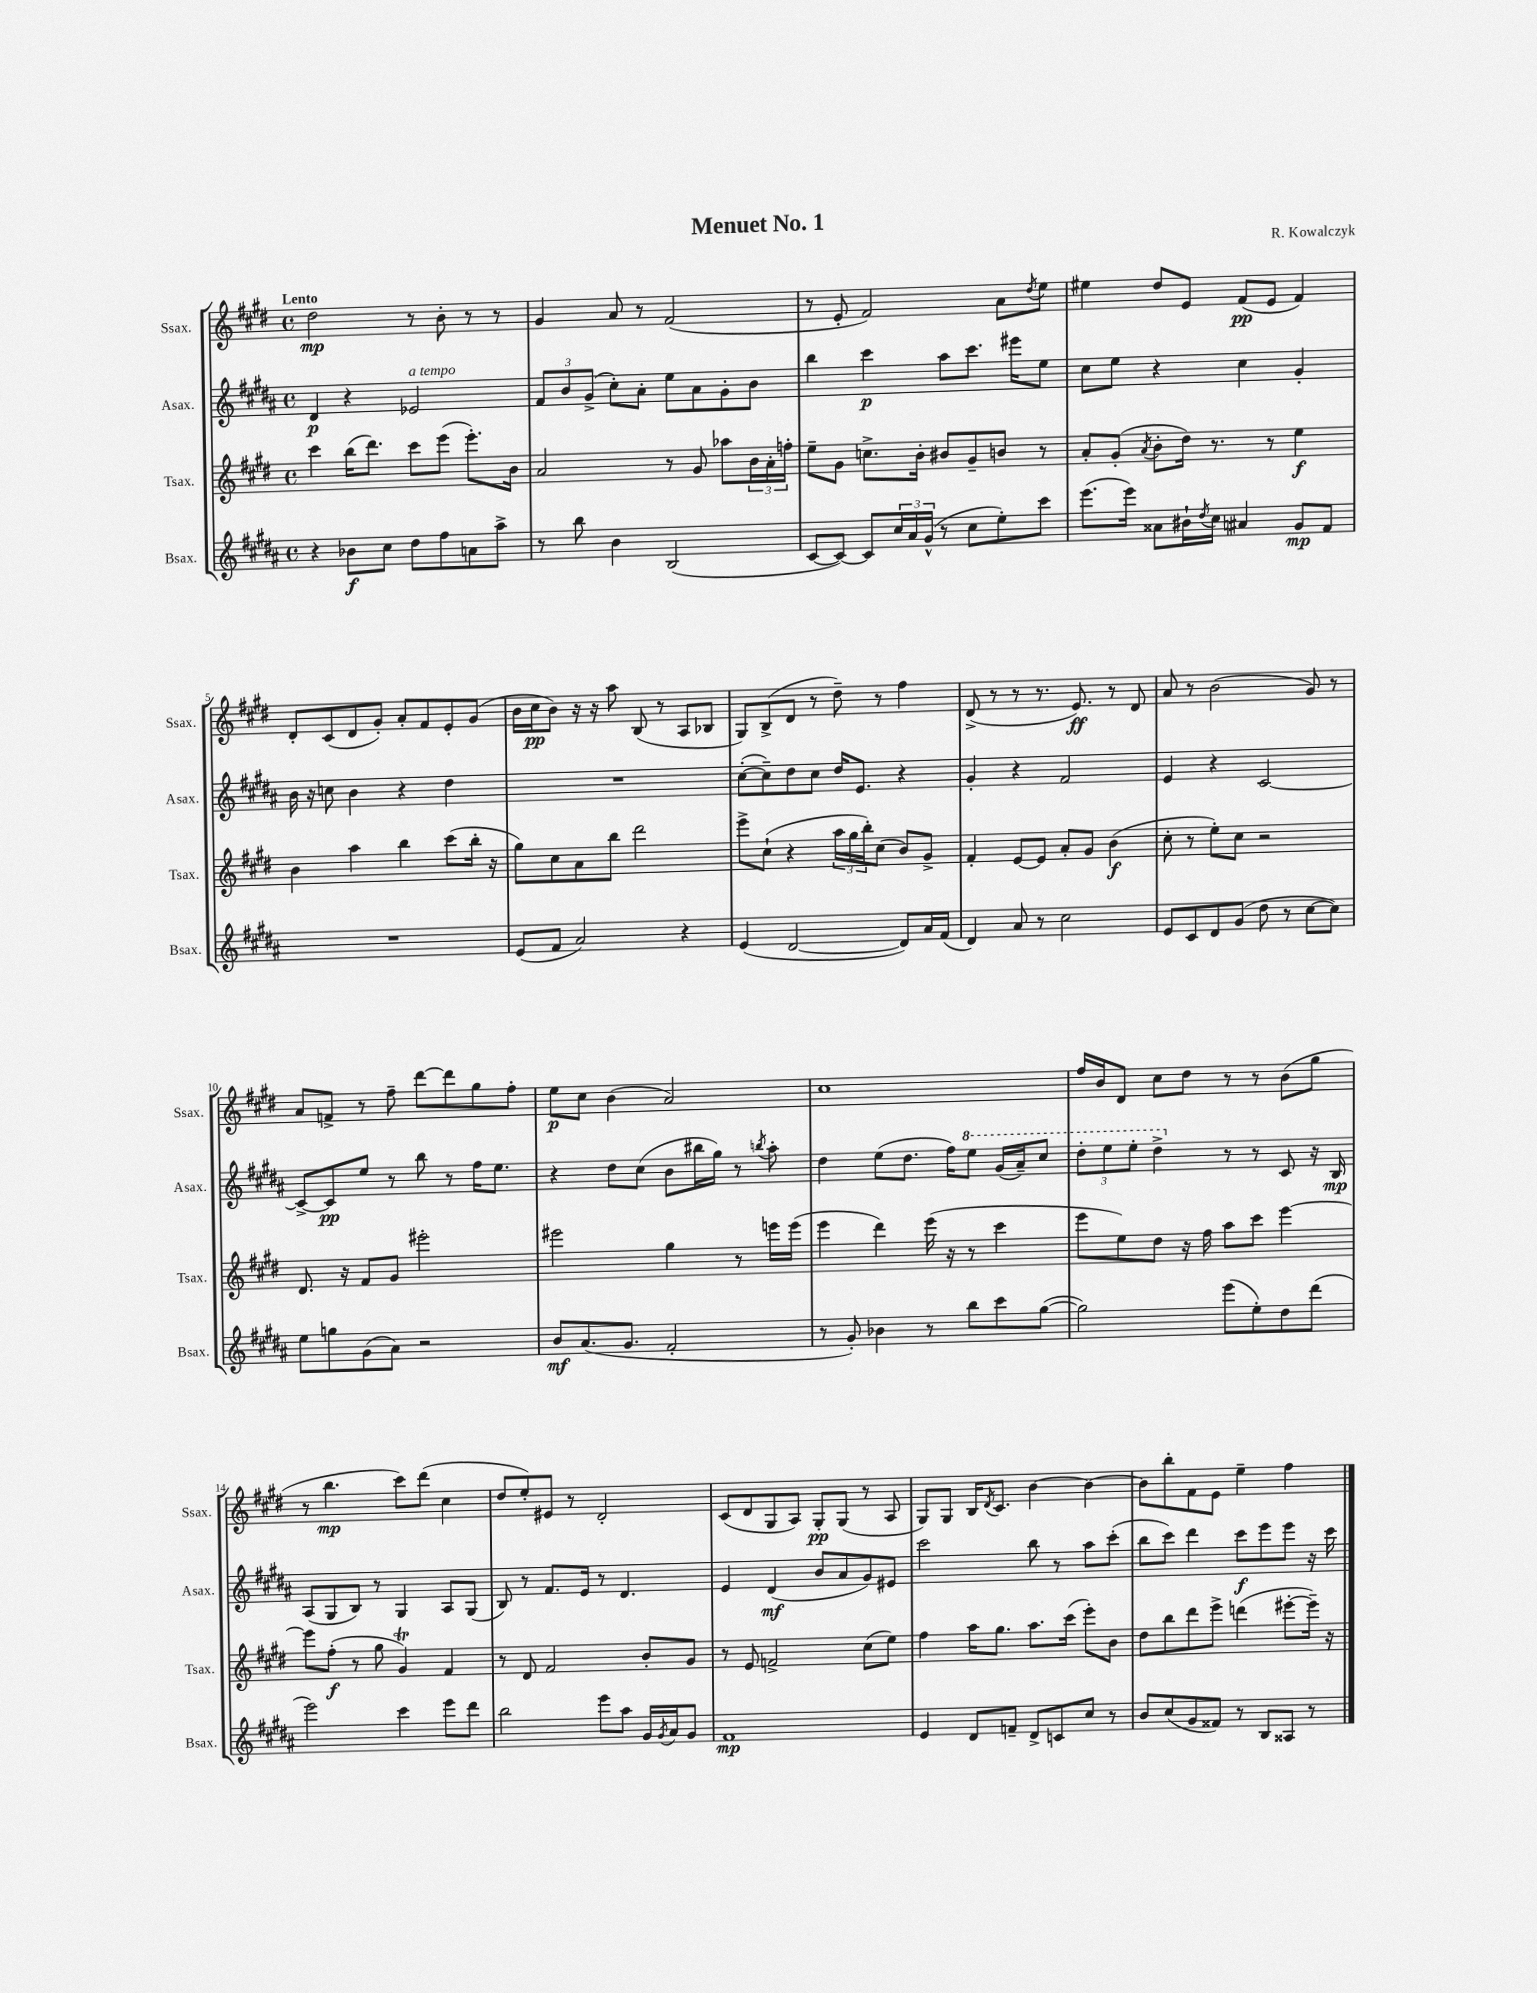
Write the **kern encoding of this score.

**kern	**dynam	**kern	**dynam	**kern	**dynam	**kern	**dynam
*part4	*part4	*part3	*part3	*part2	*part2	*part1	*part1
*staff4	*staff4	*staff3	*staff3	*staff2	*staff2	*staff1	*staff1
*I"Bsax.	*	*I"Tsax.	*	*I"Asax.	*	*I"Ssax.	*
*I'Bsax.	*	*I'Tsax.	*	*I'Asax.	*	*I'Ssax.	*
*clefG2	*	*clefG2	*	*clefG2	*	*clefG2	*
*k[f#c#g#d#a#]	*	*k[f#c#g#d#]	*	*k[f#c#g#d#a#]	*	*k[f#c#g#d#]	*
*M4/4	*	*M4/4	*	*M4/4	*	*M4/4	*
*met(c)	*	*met(c)	*	*met(c)	*	*met(c)	*
=1	=1	=1	=1	=1	=1	=1	=1
!	!	!	!	!	!	!LO:TX:a:B:t=Lento	!
4r	.	4ccc#\	.	4d#/	p	2dd#\	mp
8b-X\L	f	(16bb\KL	.	4r	.	.	.
.	.	8.ddd#\J)	.	.	.	.	.
8cc#\J	.	.	.	.	.	.	.
!	!	!	!	!LO:TX:a:i:t=a tempo	!	!	!
8dd#\L	.	8ccc#\L	.	2e-X/	.	8r	.
8ff#\	.	(8eee\J	.	.	.	8b'\	.
8an\	.	8.eee'\L)	.	.	.	8r	.
8aa#^\J	.	.	.	.	.	8r	.
.	.	16b\Jk	.	.	.	.	.
=2	=2	=2	=2	=2	=2	=2	=2
8r	.	2a/	.	12f#/L	.	4g#/	.
.	.	.	.	12b/	.	.	.
8bb\	.	.	.	.	.	.	.
.	.	.	.	(12g#^/J	.	.	.
4b\	.	.	.	8cc#'\L)	.	8a/	.
.	.	.	.	8a#'\J	.	8r	.
(2B/	.	8r	.	8ee\L	.	(2f#/	.
.	.	8g#/	.	8a#\	.	.	.
.	.	8aa-X\L	.	8g#'\	.	.	.
.	.	24b\L	.	8b\J	.	.	.
.	.	24a'\	.	.	.	.	.
.	.	24ffn'\JJ	.	.	.	.	.
=3	=3	=3	=3	=3	=3	=3	=3
[8c#/L	.	8ee~\L	.	4bb\	.	8r	.
8c#/J_)	.	8g#\J	.	.	.	8e'/	.
8c#/L]	.	8.ccn^\L	.	4ccc#\	p	2f#/)	.
24cc#/L	.	.	.	.	.	.	.
24a#/	.	.	.	.	.	.	.
.	.	16b'\Jk	.	.	.	.	.
(24g#^^/JJ	.	.	.	.	.	.	.
8r	.	8b#X/L	.	8aa#\L	.	.	.
8cc#\L	.	8g#~/	.	8.ccc#\J	.	.	.
8ee'\)	.	8bn/J	.	.	.	8a\L	.
.	.	.	.	16eee#X\KL	.	.	.
.	.	.	.	.	.	8qdd#/	.
8ccc#\J	.	8r	.	8ee\J	.	8ee\J	.
=4	=4	=4	=4	=4	=4	=4	=4
(8.eee\L	.	8a'/L	.	8cc#\L	.	4ee#X\	.
.	.	(8g#'/J	.	8ee\J	.	.	.
16eee\Jk)	.	.	.	.	.	.	.
.	.	8qa/	.	.	.	.	.
8a##X\L	.	8b'\L	.	4r	.	8dd#/L	.
16b#X`\L	.	16dd#\Jk)	.	.	.	8e/J	.
8qdd#/	.	.	.	.	.	.	.
16cc#\JJ	.	8.r	.	.	.	.	.
4a#X/	.	.	.	4cc#\	.	(8f#/L	pp
.	.	8r	.	.	.	8e/J	.
8g#/L	mp	4ee\	f	4g#'/	.	4f#/)	.
8f#/J	.	.	.	.	.	.	.
!!LO:LB:g=z
=5	=5	=5	=5	=5	=5	=5	=5
1r	.	4b\	.	16b\	.	8d#'/L	.
.	.	.	.	16r	.	.	.
.	.	.	.	8ccn\	.	(8c#/	.
.	.	4aa\	.	4b\	.	8d#/	.
.	.	.	.	.	.	8g#'/J)	.
.	.	4bb\	.	4r	.	8a'/L	.
.	.	.	.	.	.	8f#/	.
.	.	(8ccc#\L	.	4dd#\	.	8e'/	.
.	.	16bb'\Jk	.	.	.	(8g#/J	.
.	.	16r	.	.	.	.	.
=6	=6	=6	=6	=6	=6	=6	=6
(8e/L	.	8gg#\L)	.	1r	.	16b\LL	.
.	.	.	.	.	.	16cc#\J	pp
8f#/J	.	8cc#\	.	.	.	8b\J)	.
2a#/)	.	8a\	.	.	.	16r	.
.	.	.	.	.	.	16r	.
.	.	8bb\J	.	.	.	8aa\	.
.	.	2ddd#\	.	.	.	(8B/	.
.	.	.	.	.	.	8r	.
4r	.	.	.	.	.	8A/L	.
.	.	.	.	.	.	8B-X/J	.
=7	=7	=7	=7	=7	=7	=7	=7
(4e/	.	8eee^\L	.	([8cc#'\L	.	8G#/L)	.
.	.	(8cc#`\J	.	8cc#~\])	.	(8B^/	.
[2d#/	.	4r	.	8dd#\	.	8d#/J	.
.	.	.	.	8cc#\J	.	8r	.
.	.	24aa\LL	.	16dd#/KL	.	8dd#~\)	.
.	.	24gg#\	.	.	.	.	.
.	.	.	.	8.e/J	.	.	.
.	.	24bb'\J)	.	.	.	.	.
.	.	(8cc#\J	.	.	.	8r	.
8d#/L])	.	8b/L)	.	4r	.	4ff#\	.
16a#/L	.	8g#^/J	.	.	.	.	.
(16f#/JJ	.	.	.	.	.	.	.
=8	=8	=8	=8	=8	=8	=8	=8
4d#/)	.	4f#'/	.	4g#'/	.	(8d#^/	.
.	.	.	.	.	.	8r	.
8a#/	.	[8e/L	.	4r	.	8r	.
8r	.	8e/J]	.	.	.	8.r	.
2cc#\	.	8a'/L	.	2f#/	.	.	.
.	.	.	.	.	.	8.e/)	ff
.	.	8g#/J	.	.	.	.	.
.	.	(4b\	f	.	.	8r	.
.	.	.	.	.	.	8d#/	.
=9	=9	=9	=9	=9	=9	=9	=9
8e/L	.	8cc#'\	.	4e/	.	8a/	.
8c#/	.	8r	.	.	.	8r	.
8d#/	.	8ee'\L)	.	4r	.	(2b\	.
(8g#/J	.	8cc#\J	.	.	.	.	.
8dd#\	.	2r	.	[2c#/	.	.	.
8r	.	.	.	.	.	.	.
[8cc#\L	.	.	.	.	.	8g#/)	.
8cc#\J])	.	.	.	.	.	8r	.
!!LO:LB:g=z
=10	=10	=10	=10	=10	=10	=10	=10
8ee\L	.	8.d#/	.	8c#^/L_	.	8a/L	.
8ggn\	.	.	.	8c#/]	pp	8fn^/J	.
.	.	16r	.	.	.	.	.
(8g#\	.	8f#/L	.	8ee/J	.	8r	.
8a#\J)	.	8g#/J	.	8r	.	8ff#~\	.
2r	.	2eee#X'\	.	8bb\	.	[8ddd#\L	.
.	.	.	.	8r	.	8ddd#\]	.
.	.	.	.	16ff#\KL	.	8gg#\	.
.	.	.	.	8.ee\J	.	.	.
.	.	.	.	.	.	8ff#'\J	.
=11	=11	=11	=11	=11	=11	=11	=11
8b/L	mf	2eee#X\	.	4r	.	8ee\L	p
(8.a#/	.	.	.	.	.	8cc#\J	.
.	.	.	.	8dd#\L	.	(4b\	.
8.g#/J	.	.	.	.	.	.	.
.	.	.	.	(8cc#\J	.	.	.
2f#'/	.	4gg#\	.	8b\L	.	2a/)	.
.	.	.	.	16bb#X\L	.	.	.
.	.	.	.	16gg#\JJ)	.	.	.
.	.	8r	.	8r	.	.	.
.	.	.	.	8qbbn/	.	.	.
.	.	16eeen\LL	.	8aa#'\	.	.	.
.	.	(16eee\JJ	.	.	.	.	.
=12	=12	=12	=12	=12	=12	=12	=12
8r	.	4eee\	.	4dd#\	.	1cc#	.
8g#'/)	.	.	.	.	.	.	.
4b-X\	.	4ddd#\)	.	(8ee\L	.	.	.
.	.	.	.	8.dd#\J	.	.	.
8r	.	(16eee\	.	.	.	.	.
.	.	16r	.	16ff#\KL)	.	.	.
*	*	*	*	*8va	*	*	*
8bb\L	.	8r	.	8eee\J	.	.	.
8ccc#\	.	4ccc#\	.	(16gg#/LL	.	.	.
.	.	.	.	16aa#~/J)	.	.	.
([8gg#\J	.	.	.	8ccc#/J	.	.	.
=13	=13	=13	=13	=13	=13	=13	=13
2gg#\])	.	8eee\L	.	12ddd#'\L	.	16ff#/LL	.
.	.	.	.	.	.	16b/J	.
.	.	.	.	12eee\	.	.	.
.	.	8ee\)	.	.	.	8d#/J	.
.	.	.	.	12eee'\J	.	.	.
.	.	8dd#\J	.	4ddd#^\	.	8cc#\L	.
.	.	16r	.	.	.	8dd#\J	.
.	.	16ff#\	.	.	.	.	.
*	*	*	*	*X8va	*	*	*
(8eee\L	.	8aa\L	.	8r	.	8r	.
8ee'\)	.	8ccc#\J	.	8r	.	8r	.
8dd#\	.	[4eee\	.	8c#/	.	(8b\L	.
(8ddd#\J	.	.	.	16r	.	8gg#\J	.
.	.	.	.	16B/	mp	.	.
!!LO:LB:g=z
=14	=14	=14	=14	=14	=14	=14	=14
2eee\)	.	8eee\L]	.	(8A#/L	.	8r	.
.	.	(8ff#'\J	f	8G#/	.	4.bb\	mp
.	.	8r	.	8B/J)	.	.	.
.	.	8gg#\	.	8r	.	.	.
4ccc#\	.	4g#t/)	.	4G#/	.	8ccc#\L)	.
.	.	.	.	.	.	(8ddd#\J	.
8eee\L	.	4f#/	.	8A#/L	.	4cc#\	.
8ddd#\J	.	.	.	(8G#/J	.	.	.
=15	=15	=15	=15	=15	=15	=15	=15
2bb\	.	8r	.	8B/)	.	8dd#/L	.
.	.	8d#/	.	8r	.	8ee'/)	.
.	.	2f#/	.	8.f#/L	.	8e#X/J	.
.	.	.	.	.	.	8r	.
.	.	.	.	16e/Jk	.	.	.
8eee\L	.	.	.	8r	.	2d#'/	.
8aa#\J	.	.	.	4.d#/	.	.	.
16g#/LL	.	8b'/L	.	.	.	.	.
8qg#/	.	.	.	.	.	.	.
16a#/J	.	.	.	.	.	.	.
8g#/J	.	8g#/J	.	.	.	.	.
=16	=16	=16	=16	=16	=16	=16	=16
1f#	mp	8r	.	4e/	.	(8c#/L	.
.	.	8e/	.	.	.	8d#/	.
.	.	2fn^/	.	(4d#/	mf	8G#/	.
.	.	.	.	.	.	8A/J)	.
.	.	.	.	8b/L	.	8G#'/L	pp
.	.	.	.	8a#/	.	(8G#/J	.
.	.	(8cc#\L	.	8g#/)	.	8r	.
.	.	8ee\J)	.	8e#X/J	.	8A/	.
=17	=17	=17	=17	=17	=17	=17	=17
4e/	.	4ff#\	.	2ccc#\	.	8G#/L)	.
.	.	.	.	.	.	8G#/J	.
8d#/L	.	16aa\KL	.	.	.	16B/KL	.
.	.	.	.	.	.	8qd#/	.
.	.	8.gg#\J	.	.	.	8.c#/J	.
8fn~/J	.	.	.	.	.	.	.
8d#^/L	.	8.aa\L	.	8bb\	.	[4b\	.
8cn/	.	.	.	8r	.	.	.
.	.	(16ccc#\Jk	.	.	.	.	.
8cc#/J	.	8eee'\L)	.	8aa#\L	.	4b\_	.
8r	.	8b\J	.	(8ccc#'\J	.	.	.
=18	=18	=18	=18	=18	=18	=18	=18
8b/L	.	8dd#\L	.	8bb\L	.	8b\L]	.
(8cc#/	.	8bb\	.	8ccc#\J)	.	8bb'\	.
8g#/	.	8ddd#\	.	4ddd#\	.	8f#\	.
8f##X/J)	.	8eee^\J	.	.	.	8e\J	.
8r	.	(4dddn\	.	8ccc#\L	f	4ee~\	.
8B/L	.	.	.	8eee\	.	.	.
8A##X/J	.	[8eee#X'\L	.	8eee\J	.	4ff#\	.
8r	.	16eee#~\Jk])	.	16r	.	.	.
.	.	16r	.	16ccc#\	.	.	.
==	==	==	==	==	==	==	==
*-	*-	*-	*-	*-	*-	*-	*-
